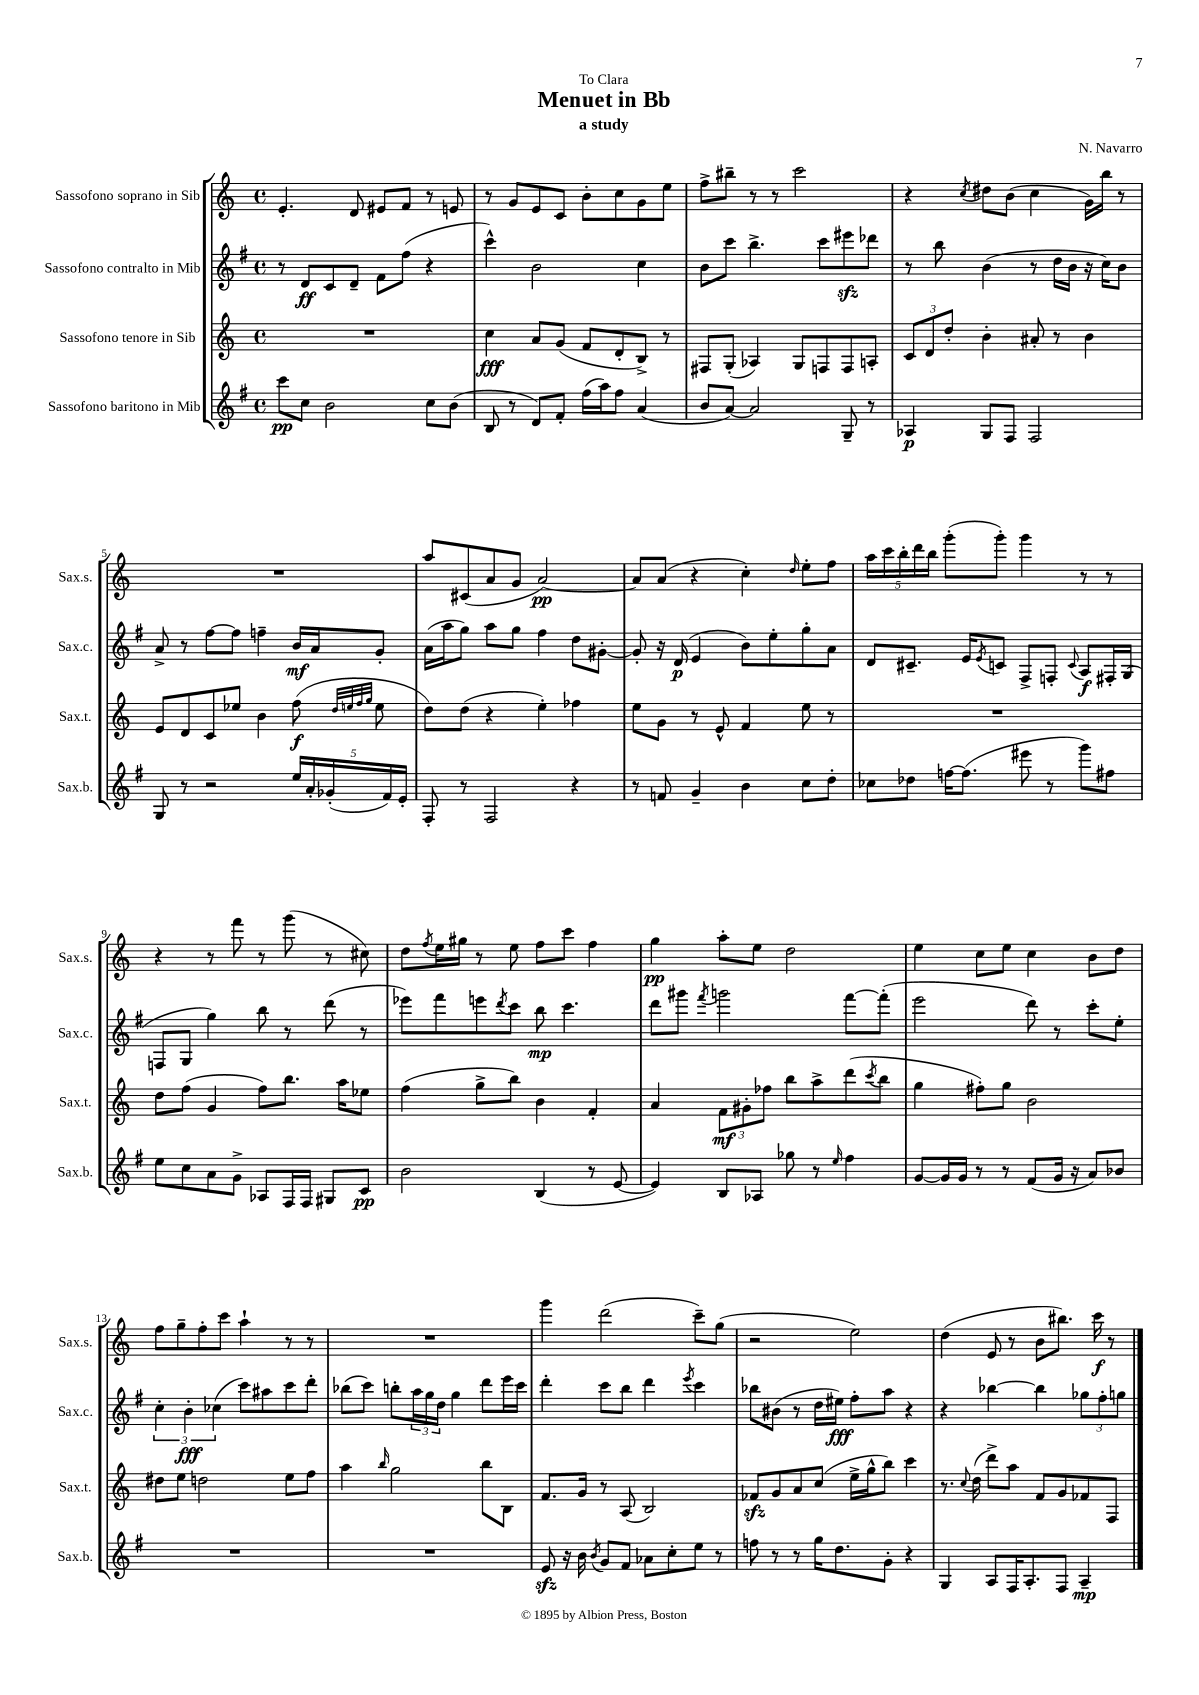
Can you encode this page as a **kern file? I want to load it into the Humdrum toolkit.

**kern	**dynam	**kern	**dynam	**kern	**dynam	**kern	**dynam
*part4	*part4	*part3	*part3	*part2	*part2	*part1	*part1
*staff4	*staff4	*staff3	*staff3	*staff2	*staff2	*staff1	*staff1
*I"Sassofono baritono in Mib	*	*I"Sassofono tenore in Sib	*	*I"Sassofono contralto in Mib	*	*I"Sassofono soprano in Sib	*
*I'Sax.b.	*	*I'Sax.t.	*	*I'Sax.c.	*	*I'Sax.s.	*
*clefG2	*	*clefG2	*	*clefG2	*	*clefG2	*
*k[f#]	*	*k[]	*	*k[f#]	*	*k[]	*
*M4/4	*	*M4/4	*	*M4/4	*	*M4/4	*
*met(c)	*	*met(c)	*	*met(c)	*	*met(c)	*
=1	=1	=1	=1	=1	=1	=1	=1
8ccc\L	pp	1r	.	8r	.	4.e'/	.
8cc\J	.	.	.	8d/L	ff	.	.
2b\	.	.	.	8c/	.	.	.
.	.	.	.	8d~/J	.	8d/	.
.	.	.	.	8f#\L	.	8e#X/L	.
.	.	.	.	(8ff#\J	.	8f/J	.
8cc\L	.	.	.	4r	.	8r	.
(8b\J	.	.	.	.	.	8en/	.
=2	=2	=2	=2	=2	=2	=2	=2
8B/	.	4cc\	fff	4ccc^^\)	.	8r	.
8r	.	.	.	.	.	8g/L	.
8d/L)	.	8a/L	.	2b\	.	8e/	.
8f#'/J	.	(8g/J	.	.	.	8c/J	.
(16ff#\LL	.	8f/L	.	.	.	8b'\L	.
16aa\J)	.	.	.	.	.	.	.
8ff#\J	.	8d'/	.	.	.	8cc\	.
(4a/	.	8B^/J)	.	4cc\	.	8g\	.
.	.	8r	.	.	.	8ee\J	.
=3	=3	=3	=3	=3	=3	=3	=3
8b/L	.	8F#X/L	.	8b\L	.	8ff^\L	.
[8a/J)	.	(8G'/J	.	8ccc\J	.	8bb#X~\J	.
2a/]	.	4A-X/)	.	4.bb^\	.	8r	.
.	.	.	.	.	.	8r	.
.	.	8G/L	.	.	.	2ccc\	.
.	.	8Fn/	.	8ccc\L	.	.	.
8G~/	.	8F/	.	8eee#Xzz\	.	.	.
8r	.	8An'/J	.	8ddd-X\J	.	.	.
=4	=4	=4	=4	=4	=4	=4	=4
4A-X/	p	12c/L	.	8r	.	4r	.
.	.	12d/	.	.	.	.	.
.	.	.	.	8bb\	.	.	.
.	.	12dd'/J	.	.	.	.	.
.	.	.	.	.	.	8qcc/	.
8G/L	.	4b'\	.	(4b\	.	8dd#X\L	.
8F#/J	.	.	.	.	.	(8b\J	.
2F#/	.	8a#X'/	.	8r	.	4cc\	.
.	.	8r	.	16dd\LL	.	.	.
.	.	.	.	16b\JJ	.	.	.
.	.	4b\	.	16r	.	16g\LL)	.
.	.	.	.	16cc\KL)	.	16bb\JJ	.
.	.	.	.	8b\J	.	8r	.
!!LO:LB:g=z
=5	=5	=5	=5	=5	=5	=5	=5
8G/	.	8e/L	.	8a^/	.	1r	.
8r	.	8d/	.	8r	.	.	.
2r	.	8c/	.	[8ff#\L	.	.	.
.	.	8ee-X/J	.	8ff#\J]	.	.	.
.	.	4b\	.	4ffn~\	.	.	.
20ee/LL	.	(8ff\	f	16b/LL	mf	.	.
20a'/	.	.	.	.	.	.	.
.	.	.	.	16a/J	.	.	.
(20g-X'/	.	.	.	.	.	.	.
.	.	32qqdd/LLL	.	.	.	.	.
.	.	32qqeen/	.	.	.	.	.
.	.	32qqff/	.	.	.	.	.
.	.	32qqgg/JJJ	.	.	.	.	.
.	.	8ee\	.	8g'/J	.	.	.
20f#/)	.	.	.	.	.	.	.
20e'/JJ	.	.	.	.	.	.	.
=6	=6	=6	=6	=6	=6	=6	=6
8F#'/	.	8dd\L)	.	(16a\LL	.	8aa/L	.
.	.	.	.	16aa\J	.	.	.
8r	.	(8dd\J	.	8gg\J)	.	(8c#X/	.
2F#/	.	4r	.	8aa\L	.	8a/	.
.	.	.	.	8gg\J	.	8g/J	.
.	.	4ee'\)	.	4ff#\	.	[2a/)	pp
4r	.	4ff-X\	.	8dd\L	.	.	.
.	.	.	.	[8g#X'\J	.	.	.
=7	=7	=7	=7	=7	=7	=7	=7
8r	.	8ee\L	.	8g#'/]	.	8a/L]	.
8fn/	.	8g\J	.	16r	.	(8a/J	.
.	.	.	.	(16d/	p	.	.
4g~/	.	8r	.	4e/	.	4r	.
.	.	8e^^/	.	.	.	.	.
4b\	.	4f/	.	8b\L)	.	4cc'\)	.
.	.	.	.	8ee'\	.	.	.
.	.	.	.	.	.	16qqdd/	.
8cc\L	.	8ee\	.	8gg'\	.	8ee'\L	.
8dd'\J	.	8r	.	8a\J	.	8ff\J	.
=8	=8	=8	=8	=8	=8	=8	=8
8cc-X\L	.	1r	.	8d/L	.	20aa\LL	.
.	.	.	.	.	.	20ccc\	.
.	.	.	.	.	.	20bb'\	.
8dd-X\J	.	.	.	8.c#X~/J	.	.	.
.	.	.	.	.	.	20ddd\	.
.	.	.	.	.	.	20bb\JJ	.
[16ffn\KL	.	.	.	.	.	(8ggg'\L	.
(8.ff\J]	.	.	.	16e/KL	.	.	.
.	.	.	.	8qe/	.	.	.
.	.	.	.	8cn/J	.	8ggg'\J)	.
8eee#X\	.	.	.	8F#^/L	.	4ggg\	.
8r	.	.	.	8Fn'/J	.	.	.
.	.	.	.	8qqc/	.	.	.
8ggg\L)	.	.	.	8A/L	f	8r	.
8ff#X\J	.	.	.	16F#X'/L	.	8r	.
.	.	.	.	(16G/JJ	.	.	.
!!LO:LB:g=z
=9	=9	=9	=9	=9	=9	=9	=9
8ee\L	.	8dd\L	.	8Fn/L	.	4r	.
8cc\	.	(8ff\J	.	8G/J	.	.	.
8a\	.	4g/	.	4gg\)	.	8r	.
8g^\J	.	.	.	.	.	8fff\	.
8A-X/L	.	8ff\L)	.	8bb\	.	8r	.
16F#/L	.	8.bb\J	.	8r	.	(8ggg\	.
16F#/JJ	.	.	.	.	.	.	.
8G#X/L	.	.	.	(8ddd\	.	8r	.
.	.	16aa\KL	.	.	.	.	.
8c/J	pp	8ee-X\J	.	8r	.	8cc#X\)	.
=10	=10	=10	=10	=10	=10	=10	=10
2b\	.	(4ff\	.	8eee-X\L)	.	8dd\L	.
.	.	.	.	.	.	8qff/	.
.	.	.	.	8fff#\	.	16ee\L	.
.	.	.	.	.	.	16gg#X\JJ	.
.	.	8gg^\L	.	8eeen\	.	8r	.
.	.	.	.	8qddd/	.	.	.
.	.	8bb\J)	.	8ccc\J	.	8ee\	.
(4B/	.	4b\	.	8bb\	mp	8ff\L	.
.	.	.	.	4.ccc\	.	8ccc\J	.
8r	.	4f'/	.	.	.	4ff\	.
[8e/	.	.	.	.	.	.	.
=11	=11	=11	=11	=11	=11	=11	=11
4e/])	.	4a/	.	8ddd\L	.	4gg\	pp
.	.	.	.	8ggg#X\J	.	.	.
.	.	.	.	8qfff#/	.	.	.
8B/L	.	12f\L	mf	2gggn\	.	8aa'\L	.
.	.	12g#X'\	.	.	.	.	.
8A-X/J	.	.	.	.	.	8ee\J	.
.	.	12ff-X\J	.	.	.	.	.
8gg-X\	.	8bb\L	.	.	.	2dd\	.
8r	.	8aa^\	.	.	.	.	.
16qqee/	.	.	.	.	.	.	.
4ff#\	.	(8ddd\	.	[8fff#\L	.	.	.
.	.	8qccc/	.	.	.	.	.
.	.	8bb\J	.	(8fff#'\J]	.	.	.
=12	=12	=12	=12	=12	=12	=12	=12
[8g/L	.	4gg\	.	2eee\	.	4ee\	.
16g/L]	.	.	.	.	.	.	.
16g/JJ	.	.	.	.	.	.	.
8r	.	8ff#X'\L)	.	.	.	8cc\L	.
8r	.	8gg\J	.	.	.	8ee\J	.
(8f#/L	.	2b\	.	8ddd\)	.	4cc\	.
16g/Jk	.	.	.	8r	.	.	.
16r	.	.	.	.	.	.	.
8a/L)	.	.	.	8ccc'\L	.	8b\L	.
8b-X/J	.	.	.	8ee'\J	.	8dd\J	.
!!LO:LB:g=z
=13	=13	=13	=13	=13	=13	=13	=13
1r	.	8dd#X\L	.	6cc'\	.	8ff\L	.
.	.	8ee\J	.	.	.	8gg~\	.
.	.	.	.	6b'\	fff	.	.
.	.	2ddn\	.	.	.	8ff'\	.
.	.	.	.	(6cc-X\	.	.	.
.	.	.	.	.	.	8ccc\J	.
.	.	.	.	8ccc\L)	.	4aa`\	.
.	.	.	.	8aa#X\	.	.	.
.	.	8ee\L	.	8ccc\	.	8r	.
.	.	8ff\J	.	8ddd'\J	.	8r	.
=14	=14	=14	=14	=14	=14	=14	=14
1r	.	4aa\	.	(8bb-X\L	.	1r	.
.	.	.	.	8ccc\J)	.	.	.
.	.	16qqbb/	.	.	.	.	.
.	.	2gg\	.	8bbn'\L	.	.	.
.	.	.	.	24aa\L	.	.	.
.	.	.	.	24gg\	.	.	.
.	.	.	.	24dd\JJ	.	.	.
.	.	.	.	4gg\	.	.	.
.	.	8bb\L	.	8ddd\L	.	.	.
.	.	8B\J	.	16eee\L	.	.	.
.	.	.	.	16ccc\JJ	.	.	.
=15	=15	=15	=15	=15	=15	=15	=15
8ezz/	.	8.f/L	.	4ddd'\	.	4ggg\	.
16r	.	.	.	.	.	.	.
16b\	.	16g/Jk	.	.	.	.	.
8qb/	.	.	.	.	.	.	.
8g/L	.	8r	.	8ccc\L	.	(2ddd\	.
8f#/J	.	(8A/	.	8bb\J	.	.	.
8a-X\L	.	2B/)	.	4ddd\	.	.	.
8cc'\	.	.	.	.	.	.	.
.	.	.	.	8qeee/	.	.	.
8ee\J	.	.	.	4ccc\	.	8ccc~\L)	.
8r	.	.	.	.	.	(8gg\J	.
=16	=16	=16	=16	=16	=16	=16	=16
8ffn\	.	8f-Xzz/L	.	8bb-X\L	.	2r	.
8r	.	8g/	.	(8b#X\J	.	.	.
8r	.	8a/	.	8r	.	.	.
16gg\KL	.	(8cc/J	.	16dd\LL	.	.	.
8.dd\	.	.	.	16ee#X\JJ)	fff	.	.
.	.	16ee^\LL	.	8ff#'\L	.	2ee\)	.
.	.	16gg^^\J	.	.	.	.	.
8g'\J	.	8bb\J)	.	8aa\J	.	.	.
4r	.	4ccc\	.	4r	.	.	.
=17	=17	=17	=17	=17	=17	=17	=17
4G/	.	8.r	.	4r	.	(4dd\	.
.	.	8qqcc/	.	.	.	.	.
.	.	(16dd\	.	.	.	.	.
8A/L	.	8ddd^\L)	.	[4bb-X\	.	8e/	.
16F#/K	.	8aa\J	.	.	.	8r	.
8.A'/	.	.	.	.	.	.	.
.	.	8f/L	.	4bb-\]	.	8b\L	.
8F#/J	.	8g/	.	.	.	8.bb#X\J)	.
4A~/	mp	8f-X/	.	12gg-X\L	.	.	.
.	.	.	.	.	.	16ccc\	f
.	.	.	.	12ff#'\	.	.	.
.	.	8F/J	.	.	.	8r	.
.	.	.	.	12ggn\J	.	.	.
==	==	==	==	==	==	==	==
*-	*-	*-	*-	*-	*-	*-	*-
